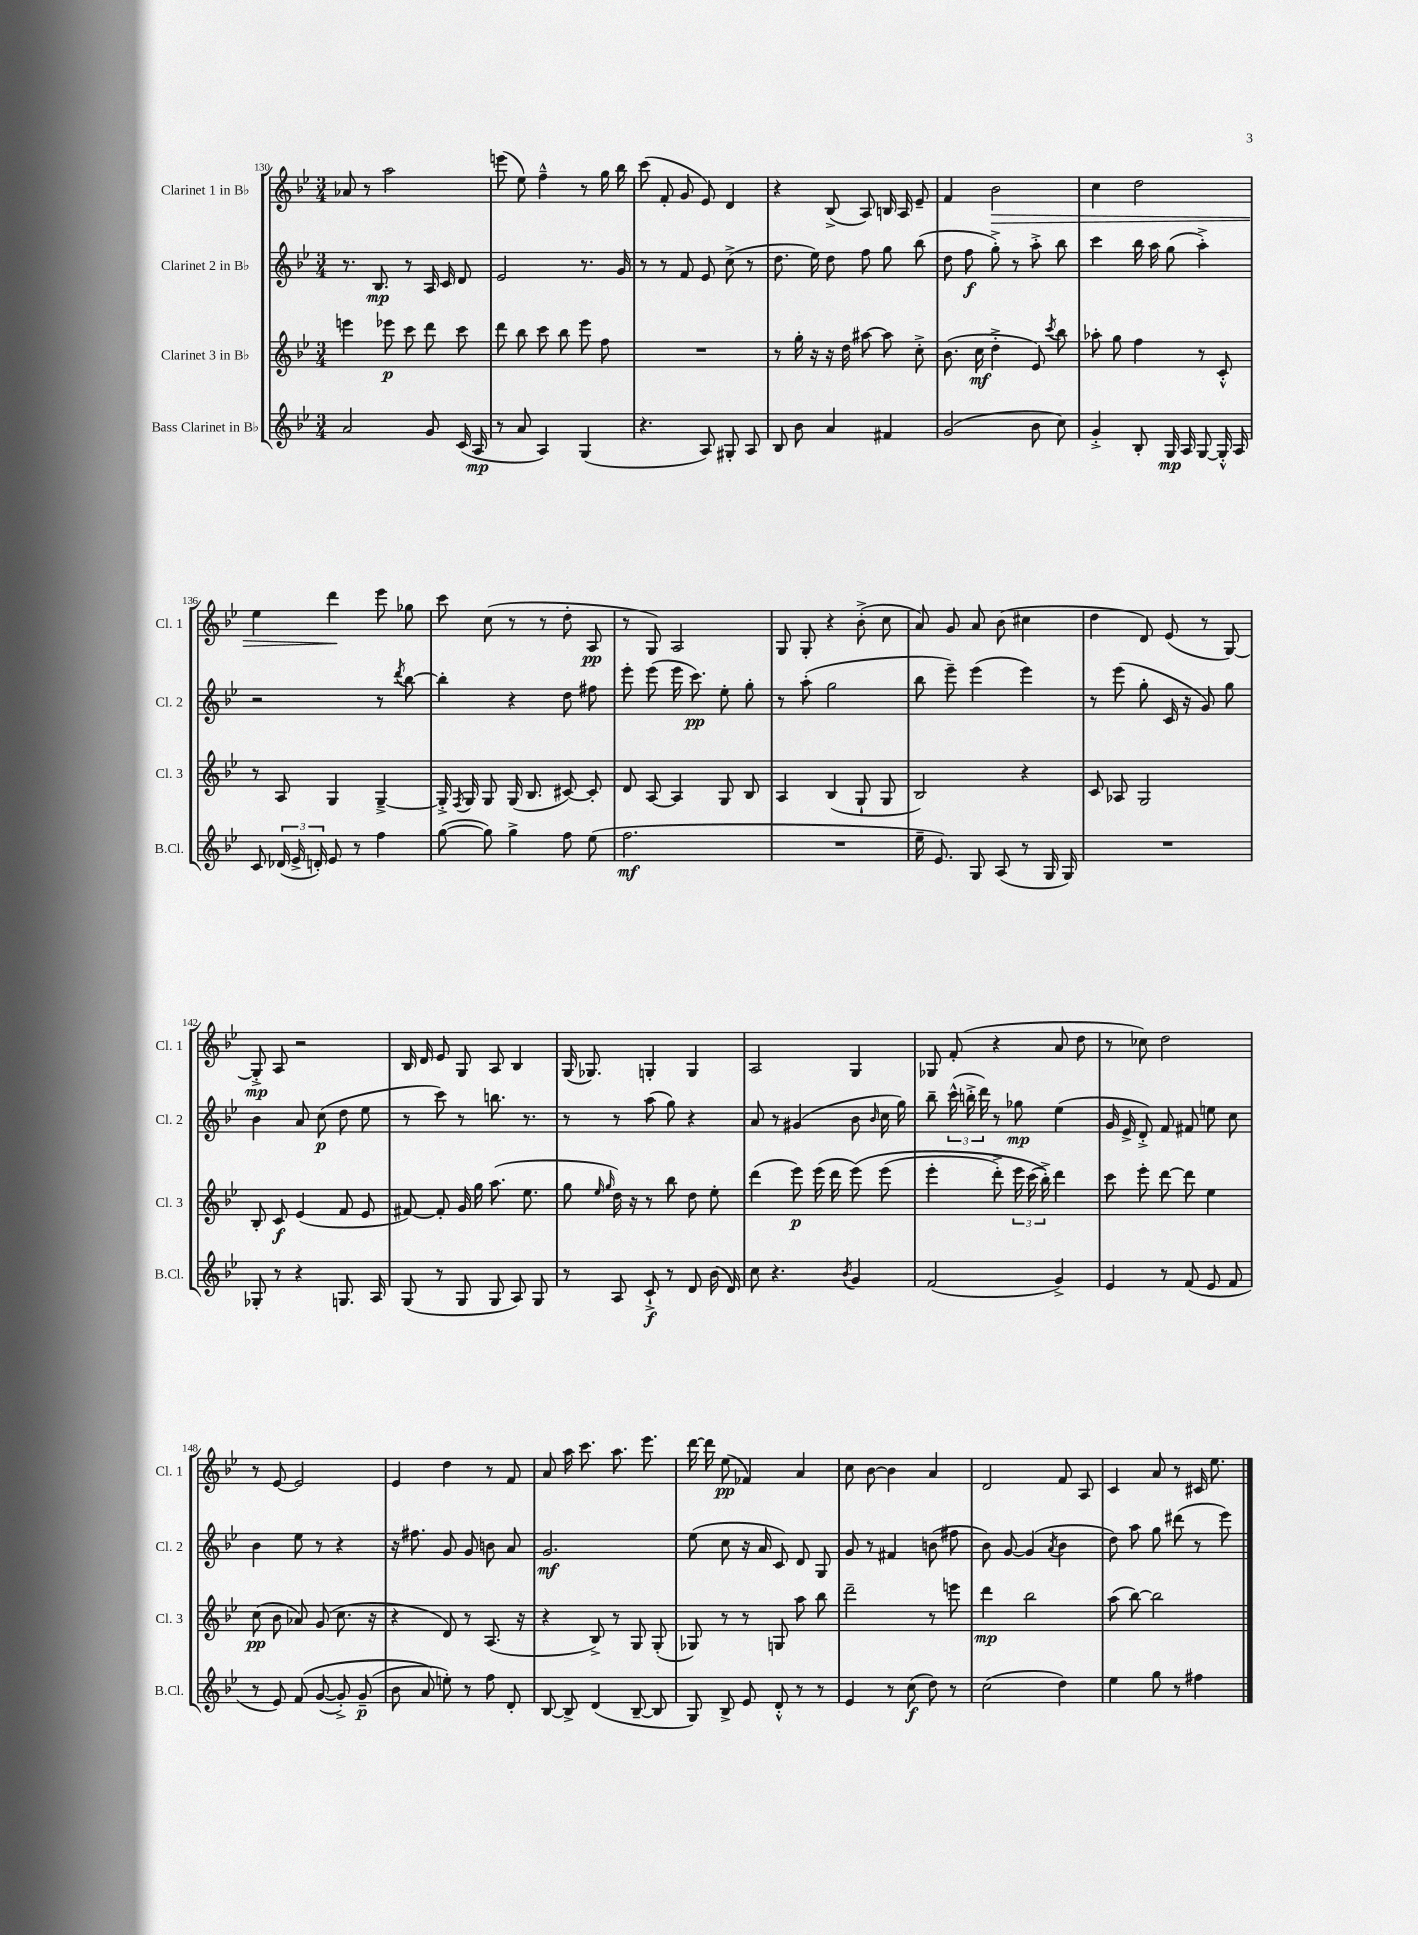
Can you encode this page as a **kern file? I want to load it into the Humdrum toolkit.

**kern	**kern	**kern	**kern
*staff4	*staff3	*staff2	*staff1
*clefG2	*clefG2	*clefG2	*clefG2
*k[b-e-]	*k[b-e-]	*k[b-e-]	*k[b-e-]
*M3/4	*M3/4	*M3/4	*M3/4
2a	4eee	8.r	8a-
.	.	.	8r
.	.	8.B-	.
.	8eee-	.	2aa
.	8ccc	8r	.
8g	8ddd	16A	.
.	.	16c	.
(16c	8ccc	8d	.
16A	.	.	.
=	=	=	=
8r	8ddd	2e-	(8eee
8a	8bb-	.	8ee-)
4A)	8ccc	.	4ff~^^
.	8bb-	.	.
(4G	8eee-	8.r	8r
.	8ff	.	16gg
.	.	16g	16bb-
=	=	=	=
4.r	2.r	8r	(8ccc
.	.	8r	8f'
.	.	8f	8g
8A)	.	8e-	8e-)
8G#'	.	(8cc^	4d
8A	.	8r	.
=	=	=	=
8B-	8r	8.dd	4r
8b-	16gg'	.	.
.	16r	16ee-)	.
4a	16r	8dd	(8B-^
.	16dd	.	.
.	[8aa#	8ff	8A)
4f#	8aa#]	8gg	16B
.	.	.	16A
.	8cc'^	(8bb-	8e-~
=	=	=	=
(2g	(8.b-	8dd	4f
.	.	8ff	.
.	16cc	.	.
.	4dd'^	8gg'^)	2b-
.	.	8r	.
8b-	8e-)	8aa'^	.
.	8qccc	.	.
8cc)	8bb-	8bb-	.
=	=	=	=
4g'^	8aa-'	4ccc	4cc
.	8gg	.	.
8B-'	4ff	16bb-	2dd
.	.	16aa	.
16G	.	(8gg	.
16A	.	.	.
[8G	8r	4aa'^)	.
16G'^^]	8c'^^	.	.
16A	.	.	.
=	=	=	=
8c	8r	2r	4ee-
(24d-	8A	.	.
24e-^	.	.	.
24d')	.	.	.
8e-	4G	.	4ddd
8r	.	.	.
4ff	[4G~^	8r	8eee-
.	.	8qddd	.
.	.	[8bb-	8gg-
=	=	=	=
([8gg	16G'^]	4bb-']	8ccc
.	8qF	.	.
.	16G	.	.
8gg])	8G	.	(8cc
4gg^	(16G	4r	8r
.	8.B-	.	.
.	.	.	8r
8ff	[8c#)	8dd	8dd'
(8ee-	8c#']	8ff#	8A
=	=	=	=
2.ff	8d	8eee-'	8r
.	[8A	(8eee-	8G)
.	4A]	16eee-	2A
.	.	8.ccc)	.
.	8G	8ee-'	.
.	8B-	8gg'	.
=	=	=	=
2.r	4A	8r	8G
.	.	(8aa'	8G'
.	(4B-	2gg	4r
.	8G`	.	(8b-'^
.	8G	.	8cc
=	=	=	=
16ee-~	2B-)	8bb-	8a)
8.e-)	.	.	.
.	.	8eee-~)	8g
8G	.	(4eee-	8a
(8A	.	.	(8b-
8r	4r	4eee-)	4cc#
16G	.	.	.
16G)	.	.	.
=	=	=	=
2.r	8c	8r	4dd
.	8A-	(8eee-	.
.	2G	8gg'	8d)
.	.	16c	(8e-
.	.	16r	.
.	.	8g)	8r
.	.	8gg	[8G)
=	=	=	=
8G-'	8B-'	4b-	8G'^]
8r	8c	.	8A
4r	(4e-	8a	2r
.	.	(8cc	.
8.G	8f	8dd	.
.	8e-	8ee-	.
16A	.	.	.
=	=	=	=
(8G	[8f#)	8r	16B-
.	.	.	16d
8r	8f#']	8ccc)	8e-
8G	16g	8r	8G
.	16gg	.	.
8G	(8.aa	8.bb	8A
8A)	.	.	4B-
.	8.ee-	8.r	.
8G	.	.	.
=	=	=	=
8r	8gg	8r	(16G
.	.	.	8.G-)
.	16qqee-	.	.
.	16qqgg	.	.
8A	16dd)	8r	.
.	16r	.	.
8c`^	8r	(8aa	4G'
8r	8bb-	8gg)	.
8d	8dd	4r	4G
(16b-	8ee-'	.	.
16d)	.	.	.
=	=	=	=
8cc	(4ddd	8a	2A
4.r	.	8r	.
.	8eee-)	(4g#	.
.	(16eee-	.	.
.	16ddd	.	.
8qb-	.	.	.
4g	&(8eee-)	8b-	4G
.	.	16qqb-	.
.	(8eee-	16cc	.
.	.	16gg)	.
=	=	=	=
(2f	4eee-'	8bb-~	8G-
.	.	(24ccc^^	(8f'
.	.	24bb'^	.
.	.	24ddd)	.
.	8ddd'^)	8r	4r
.	24eee-	8gg-	.
.	(24ccc	.	.
.	24bb-'^)&)	.	.
4g^)	4ddd	(4ee-	8a
.	.	.	8dd
=	=	=	=
4e-	8ccc	16g	8r
.	.	16e-^	.
.	8eee-'	8d'^)	8cc-)
8r	[8ddd	8f	2dd
(8f	8ddd]	8f#	.
8e-	4ee-	8ee	.
8f	.	8cc	.
=	=	=	=
8r	(8cc	4b-	8r
8e-)	8b-	.	[8e-
&(8f	8a-)	8ee-	2e-]
([8g	(8g	8r	.
8g'^])	8.cc	4r	.
(8g~	.	.	.
.	16r	.	.
=	=	=	=
8b-	4r	16r	4e-
.	.	8.ff#	.
8a&)	.	.	.
8ee')	8d)	8g	4dd
8r	8r	8g	.
8ff	(8.A	8b	8r
8d'	.	8a	8f
.	16r	.	.
=	=	=	=
[8B-	4r	2.g	8a
8B-^]	.	.	16aa
.	.	.	8.ccc
(4d	8B-^)	.	.
.	8r	.	8.aa
[8B-~	8G	.	.
.	.	.	8.eee-
8B-]	(8G'	.	.
=	=	=	=
8G)	8G-)	(8ee-	[16ddd
.	.	.	16ddd]
8B-^	8r	8cc	(8ee-
8e-	8r	16r	4f-)
.	.	16a	.
8d'^^	8G	8c)	.
8r	8aa	8d	4a
8r	8bb-	8G	.
=	=	=	=
4e-	2ddd~	8g	8cc
.	.	8r	[8b-
8r	.	4f#	4b-]
(8cc	.	.	.
8dd)	8r	(8b	4a
8r	8eee	8ff#	.
=	=	=	=
(2cc	4ddd	8b-)	2d
.	.	[8g	.
.	2bb-	(4g]	.
.	.	8qa	.
4dd)	.	4b-	8f
.	.	.	8A
=	=	=	=
4ee-	(8aa	8dd)	4c
.	[8bb-)	8aa	.
8gg	2bb-]	8gg	8a
8r	.	(8ddd#	8r
4ff#	.	8r	16c#
.	.	.	8.ee-
.	.	8eee-)	.
==	==	==	==
*-	*-	*-	*-
